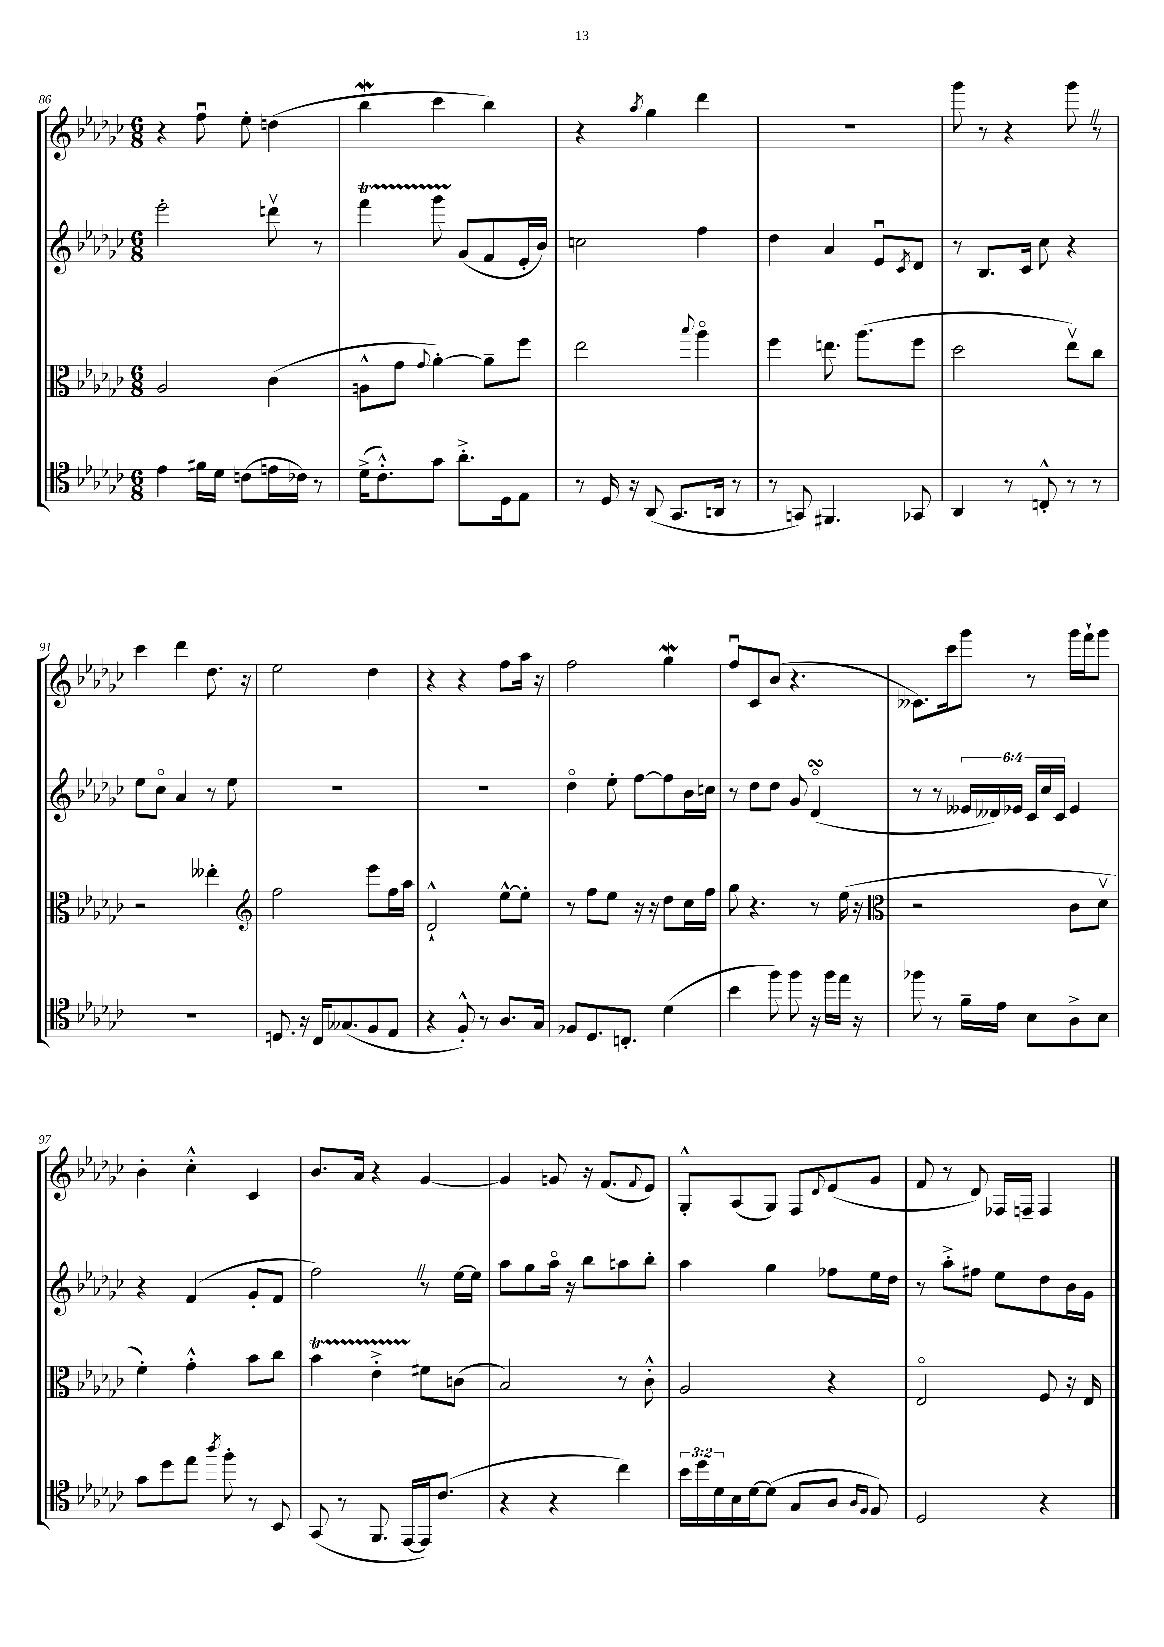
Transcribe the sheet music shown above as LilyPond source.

<<
\new StaffGroup <<
\new Staff = "s0" {
    \clef treble \key ges \major \numericTimeSignature \time 6/8
    r4 f''8\downbow ees''8-. d''4( |
    bes''4\mordent ces'''4 bes''4) |
    r4 \acciaccatura { aes''8 } ges''4 des'''4 |
    R2. |
    ges'''8 r8 r4 ges'''8 \once \override BreathingSign.text = \markup { \musicglyph "scripts.caesura.straight" } \breathe r8 |
    ces'''4 des'''4 des''8. r16 |
    ees''2 des''4 |
    r4 r4 f''8 aes''16 r16 |
    f''2 ges''4\mordent |
    f''8\downbow ces'8 bes'8( r4. |
    ceses'8.) ces'''16 ges'''8 r8 ges'''16 f'''16-! ges'''8 |
    bes'4-. ces''4-.-^ ces'4 |
    bes'8. aes'16 r4 ges'4~ |
    ges'4 g'8 r16 f'8.( \appoggiatura { f'8 } ees'8) |
    ges8-.-^ aes8( ges8) f8 \appoggiatura { des'8 } ees'8( ges'8 |
    f'8 r8 des'8) fes16 f16-- f4 \bar "|." |
}
\new Staff = "s1" {
    \clef treble \key ges \major \numericTimeSignature \time 6/8 \override Staff.TupletNumber.text = #tuplet-number::calc-fraction-text
    ees'''2-. d'''8\upbow r8 |
    f'''4\startTrillSpan ges'''8 ges'8\stopTrillSpan( f'8 ees'16-. bes'16) |
    c''2 f''4 |
    des''4 aes'4 ees'8\downbow \acciaccatura { ces'8 } des'8 |
    r8 bes8. ces'16 ces''8 r4 |
    ees''8 ces''8\flageolet aes'4 r8 ees''8 |
    R2. |
    R2. |
    des''4\flageolet ees''8-. f''8~ f''8 bes'16 c''16 |
    r8 des''8 des''8 ges'8 des'4\flageolet\turn( |
    r8 r8 \tuplet 6/4 { eeses'16 deses'16) ees'16 ces'16 ces''16 ces'16 } ees'4 |
    r4 f'4( ges'8-. f'8 |
    f''2) \once \override BreathingSign.text = \markup { \musicglyph "scripts.caesura.straight" } \breathe r8 ees''16~ ees''16 |
    aes''8 ges''8 aes''16\flageolet r16 bes''8 a''8 bes''8-. |
    aes''4 ges''4 fes''8 ees''16 des''16 |
    r8 aes''8-.-> fis''8 ees''8 des''8 bes'16 ges'16 \bar "|." |
}
\new Staff = "s2" {
    \clef alto \key ges \major \numericTimeSignature \time 6/8
    aes2 ces'4( |
    a8-^ ges'8 \appoggiatura { ges'8 } aes'4~-.) aes'8-- f''8 |
    ees''2 \appoggiatura { bes''8 } aes''4\flageolet |
    f''4 e''8. aes''8.( f''8 |
    des''2 ees''8\upbow) ces''8 |
    r2 eeses''4-. |
    \clef treble f''2 ees'''8 f''16 aes''16 |
    des'2-!-^ ees''8~-^ ees''8-. |
    r8 f''8 ees''8 r16 r16 des''8 ces''16 f''16 |
    ges''8 r4. r8 ees''16( r16 |
    \clef alto r2 ces'8 des'8\upbow |
    f'4-.) ges'4-.-^ bes'8 ces''8 |
    bes'4\startTrillSpan ees'4-.-> fis'8\stopTrillSpan c'8( |
    bes2) r8 ces'8-.-^ |
    aes2 r4 |
    ees2\flageolet f8 r16 ees16 \bar "|." |
}
\new Staff = "s3" {
    \clef tenor \key ges \major \numericTimeSignature \time 6/8 \override Staff.TupletNumber.text = #tuplet-number::calc-fraction-text
    ees'4 fis'16 des'16 c'8( e'16 ces'16) r8 |
    des'16->( ces'8.-.-^) ges'8 aes'8.-.-> des16 ees8 |
    r8 des16 r16 aes,8( ges,8. a,16 r8 |
    r8 g,8) fis,4. ges,8 |
    aes,4 r8 c8-.-^ r8 r8 |
    R2. |
    d8. r16 ces16 geses8.( f8 ees8 |
    r4 f8-.-^) r8 aes8. ges16 |
    fes8 des8. c8.-. des'4( |
    bes'4 f''8) f''8 r16 f''16 ees''16 r16 |
    fes''8 r8 f'16-- ees'16 bes8 aes8-> bes8 |
    ges'8 des''8 ees''8 \acciaccatura { aes''8 } f''8-. r8 bes,8 |
    ges,8( r8 f,8. ees,16~ ees,16) ces'8.( |
    r4 r4 ces''4) |
    \tuplet 3/2 { bes'16 des''16 des'16 } bes16 des'16~ des'8( ges8 aes8 \grace { aes16 f16 } f8) |
    des2 r4 \bar "|." |
}
>>
>>
\layout { \context { \Score currentBarNumber = #86 } }
